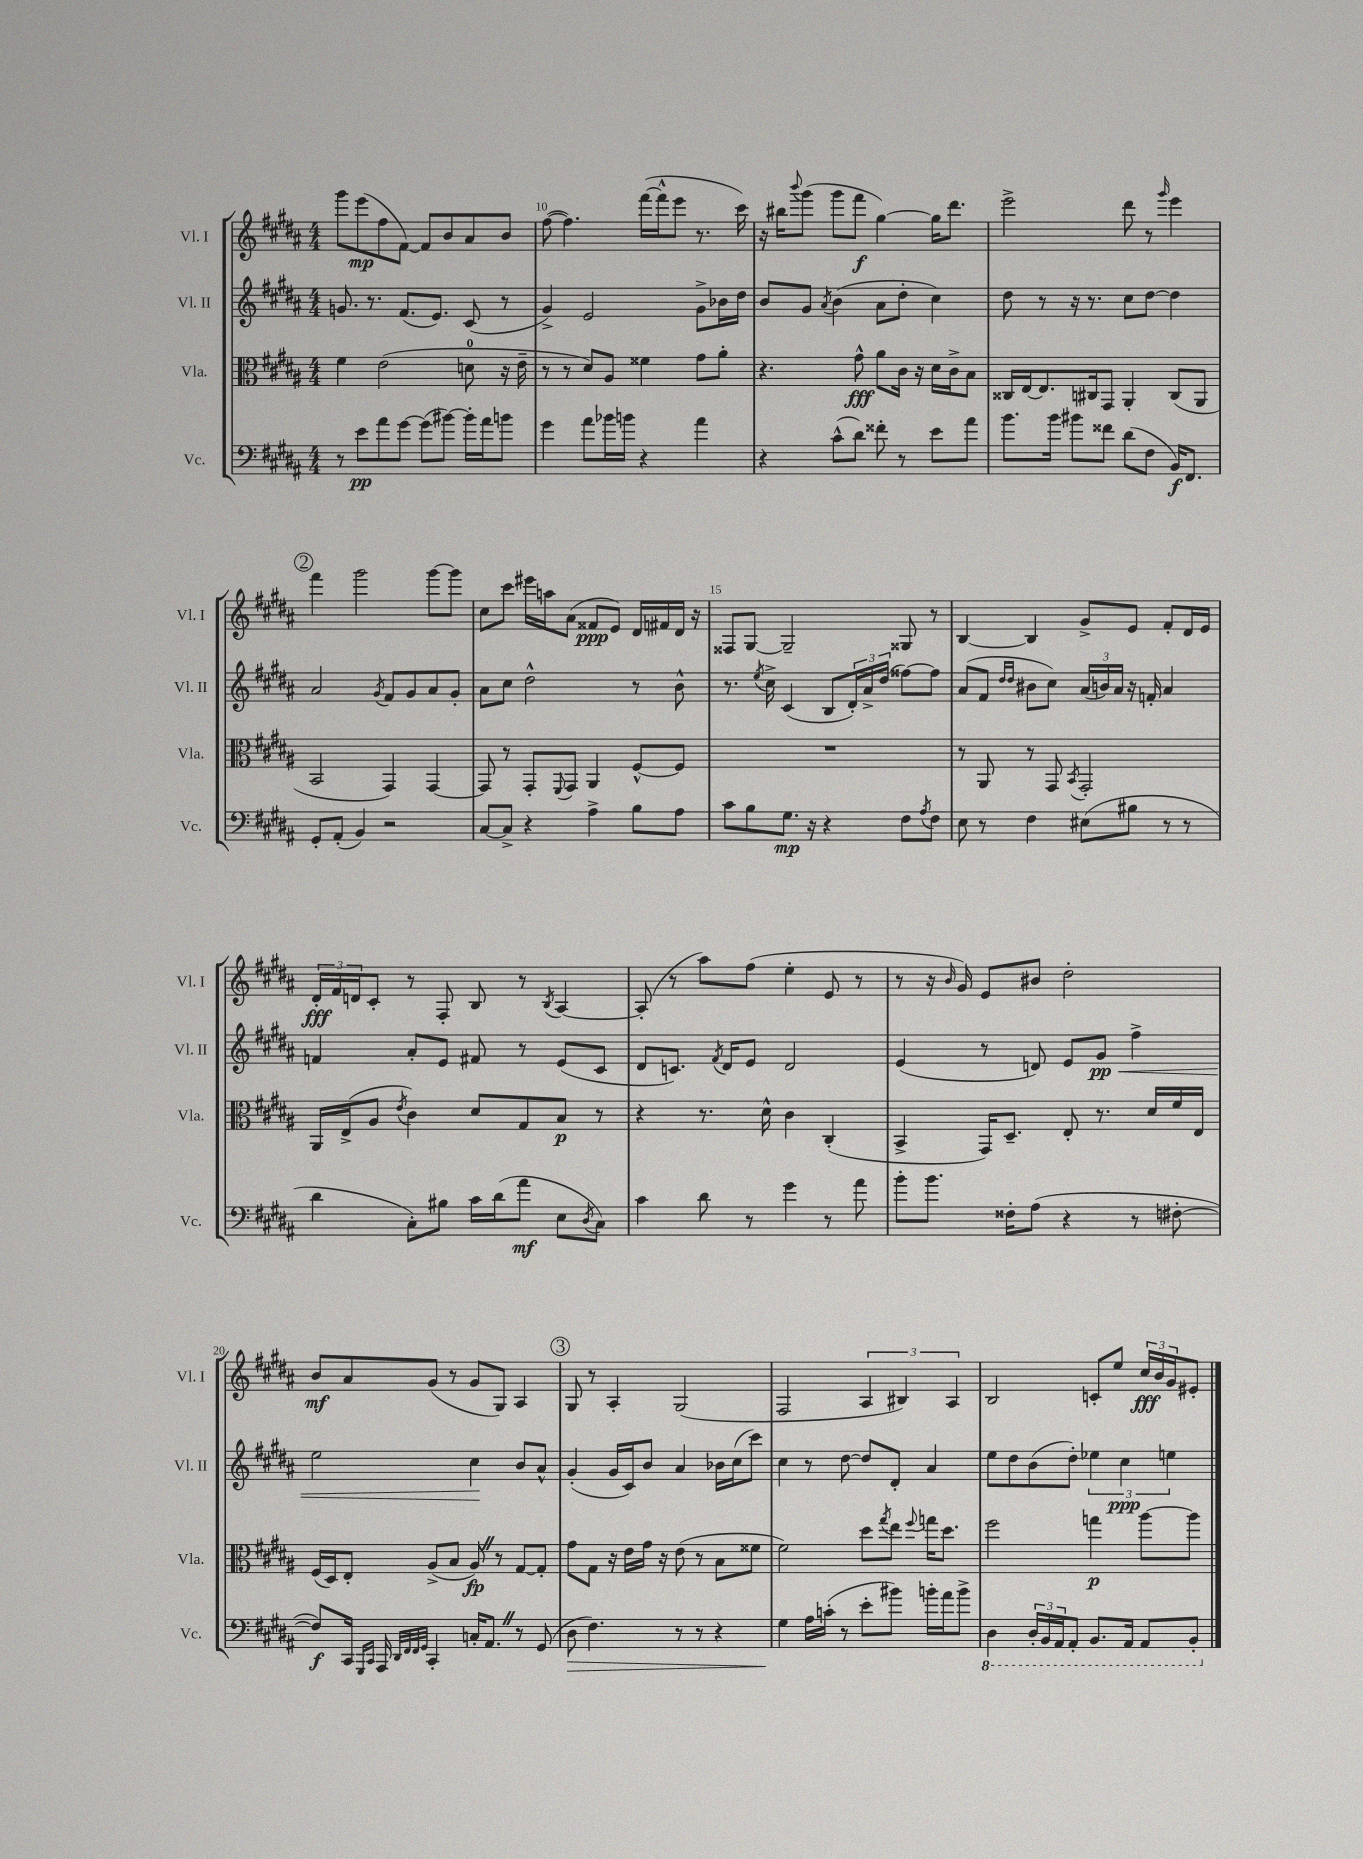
<<
\new StaffGroup <<
\new Staff = "s0" \with { instrumentName = "Vl. I" shortInstrumentName = "Vl. I" } {
    \clef treble \key b \major \numericTimeSignature \time 4/4
    gis'''8 e'''8\mp( fis''8 fis'8~) fis'8 b'8 ais'8 b'8 |
    fis''8~( fis''4.) fis'''16~( fis'''16-^ e'''8 r8. cis'''16) |
    r16 bis''16 \appoggiatura { b'''8 } gis'''8( gis'''8 fis'''8\f gis''4~) gis''16 dis'''8. |
    e'''2-> dis'''8 r8 \grace { gis'''16 } e'''4 |
    \mark \markup { \circle "2" } fis'''4 gis'''2 gis'''8~ gis'''8 |
    cis''8 cis'''8 eis'''16 a''16 ais'8( fisis'8\ppp e'8) dis'16 fis'16 dis'16 r16 |
    fisis8 gis8~ gis2-- gisis8 r8 |
    b4~ b4 gis'8-> e'8 fis'8-. dis'16 e'16 |
    \tuplet 3/2 { dis'16-.\fff fis'16 d'16 } cis'8-. r8 fis8-. b8 r8 \acciaccatura { b8 } ais4~ |
    ais8-.( r8 ais''8) fis''8( e''4-. e'8 r8 |
    r8 r16 \grace { b'16 } gis'16) e'8 bis'8 dis''2-. |
    b'8\mf ais'8 gis'8( r8 gis'8 gis8) ais4 |
    \mark \markup { \circle "3" } gis8 r8 ais4-. gis2( |
    fis2 \tuplet 3/2 { ais4 bis4) ais4 } |
    b2 c'8-. e''8 \tuplet 3/2 { cis''16\fff b'16 gis'16 } eis'8-. \bar "|." |
}
\new Staff = "s1" \with { instrumentName = "Vl. II" shortInstrumentName = "Vl. II" } {
    \clef treble \key b \major \numericTimeSignature \time 4/4
    g'8. r8. fis'8.( e'8.) cis'8( r8 |
    gis'4->) e'2 gis'8-> bes'16 dis''16 |
    b'8 gis'8 \acciaccatura { ais'8 } b'4( ais'8 dis''8-. cis''4) |
    dis''8 r8 r16 r8. cis''8 dis''8~ dis''4 |
    \mark \markup { \circle "2" } ais'2 \acciaccatura { gis'8 } fis'8 gis'8 ais'8 gis'8-. |
    ais'8 cis''8 dis''2-^ r8 b'8-^ |
    r8. \acciaccatura { e''8 } cis''16-> cis'4( b8 \tuplet 3/2 { dis'16-.) ais'16-> dis''16( } fisis''8~) fisis''8 |
    ais'8( fis'8 \grace { dis''16 dis''16 } bis'8 cis''8) \tuplet 3/2 { ais'16( b'16) ais'16 } r16 f'16-. ais'4 |
    f'4 ais'8-. e'8 fis'8 r8 e'8( cis'8 |
    dis'8 c'8.) \acciaccatura { fis'8 } dis'16 e'8 dis'2 |
    e'4( r8 d'8) e'8 gis'8\pp\< fis''4-> |
    e''2 cis''4\! b'8 ais'8-^ |
    \mark \markup { \circle "3" } gis'4-.( gis'16 cis'16) b'8 ais'4 bes'16 cis''16( cis'''8) |
    cis''4 r8 dis''8~ dis''8 dis'8-. ais'4 |
    e''8 dis''8 b'8( dis''8-.) \tuplet 3/2 { ees''4 cis''4\ppp e''4 } \bar "|." |
}
\new Staff = "s2" \with { instrumentName = "Vla." shortInstrumentName = "Vla." } {
    \clef alto \key b \major \numericTimeSignature \time 4/4
    fis'4 e'2( d'8-0 r16 e'16-- |
    r8 r8 dis'8) ais8 fisis'4 gis'8 ais'8-. |
    r4. gis'8-^\fff ais'8 cis'16 r16 dis'16 cis'16-> b8 |
    cisis16 e16~ e8. cis16 gis,8 ais,4-. cis8( ais,8 |
    \mark \markup { \circle "2" } b,2 gis,4) gis,4~ |
    gis,8 r8 gis,8-. \appoggiatura { fis,8 } gis,8 ais,4 fis8~-^ fis8 |
    R1 |
    r8 ais,8 r8 gis,8 \acciaccatura { b,8 } gis,2-. |
    ais,16 e16->( ais8 \acciaccatura { e'8 } cis'4) dis'8 gis8 b8\p r8 |
    r4 r8. dis'16-^ cis'4 cis4-.( |
    b,4-> gis,16) dis8.-- e8-. r8. dis'16 fis'16 e16 |
    fis16( dis16) e8-. ais8->( b8 ais8\fp) \once \override BreathingSign.text = \markup { \musicglyph "scripts.caesura.straight" } \breathe r8 gis8~ gis8-. |
    \mark \markup { \circle "3" } gis'8 gis8 r16 e'16 gis'16 r16 e'8( r8 b8 fisis'8 |
    fis'2) dis''8 \acciaccatura { gis''8 } e''8 \appoggiatura { fis''8 } g''16 dis''8. |
    fis''2 g''4\p ais''8~ ais''8 \bar "|." |
}
\new Staff = "s3" \with { instrumentName = "Vc." shortInstrumentName = "Vc." } {
    \clef bass \key b \major \numericTimeSignature \time 4/4
    r8 e'8\pp ais'8 gis'8~ gis'8( bis'8~) bis'16-. ais'16 b'8 |
    gis'4 ais'8 bes'16 b'16 r4 ais'4 |
    r4 cis'8-^( dis'8) fisis'8-. r8 e'8 ais'8 |
    b'8. b'16 bis'8 fisis'8 dis'8( fis8 b,16\f) fis,8. |
    \mark \markup { \circle "2" } gis,8-. ais,8-.( b,4) r2 |
    cis8~ cis8-> r4 ais4-> b8 ais8 |
    cis'8 b8 gis8.\mp r16 r4 fis8 \acciaccatura { ais8 } fis8 |
    e8 r8 fis4 eis8( bis8 r8 r8 |
    dis'4 cis8-.) bis8 cis'16 dis'16( ais'8\mf e8 \acciaccatura { dis8 } cis8) |
    cis'4 dis'8 r8 gis'4 r8 ais'8 |
    b'8-. b'8. fisis16-. ais8( r4 r8 fis8~-. |
    fis8\f) cis,16 \grace { gis,,16 cis,16 } ais,,16 \grace { dis,32 fis,32 fis,32 gis,32 } cis,4-. c16-. ais,8. \once \override BreathingSign.text = \markup { \musicglyph "scripts.caesura.straight" } \breathe r8 gis,8( |
    \mark \markup { \circle "3" } dis8\> fis4.) r8 r8 r4 |
    gis4\! ais16 c'16-.( r8 e'8-. bis'8) b'16-. ais'16 b'8-> |
    \ottava #-1 dis,4 \tuplet 3/2 { dis,16-. b,,16 ais,,16 } ais,,8-. b,,8. ais,,16 ais,,8 b,,8-. \ottava #0 \bar "|." |
}
>>
>>
\layout { \context { \Score currentBarNumber = #9 \override BarNumber.break-visibility = ##(#f #t #t) barNumberVisibility = #(every-nth-bar-number-visible 5) } }
